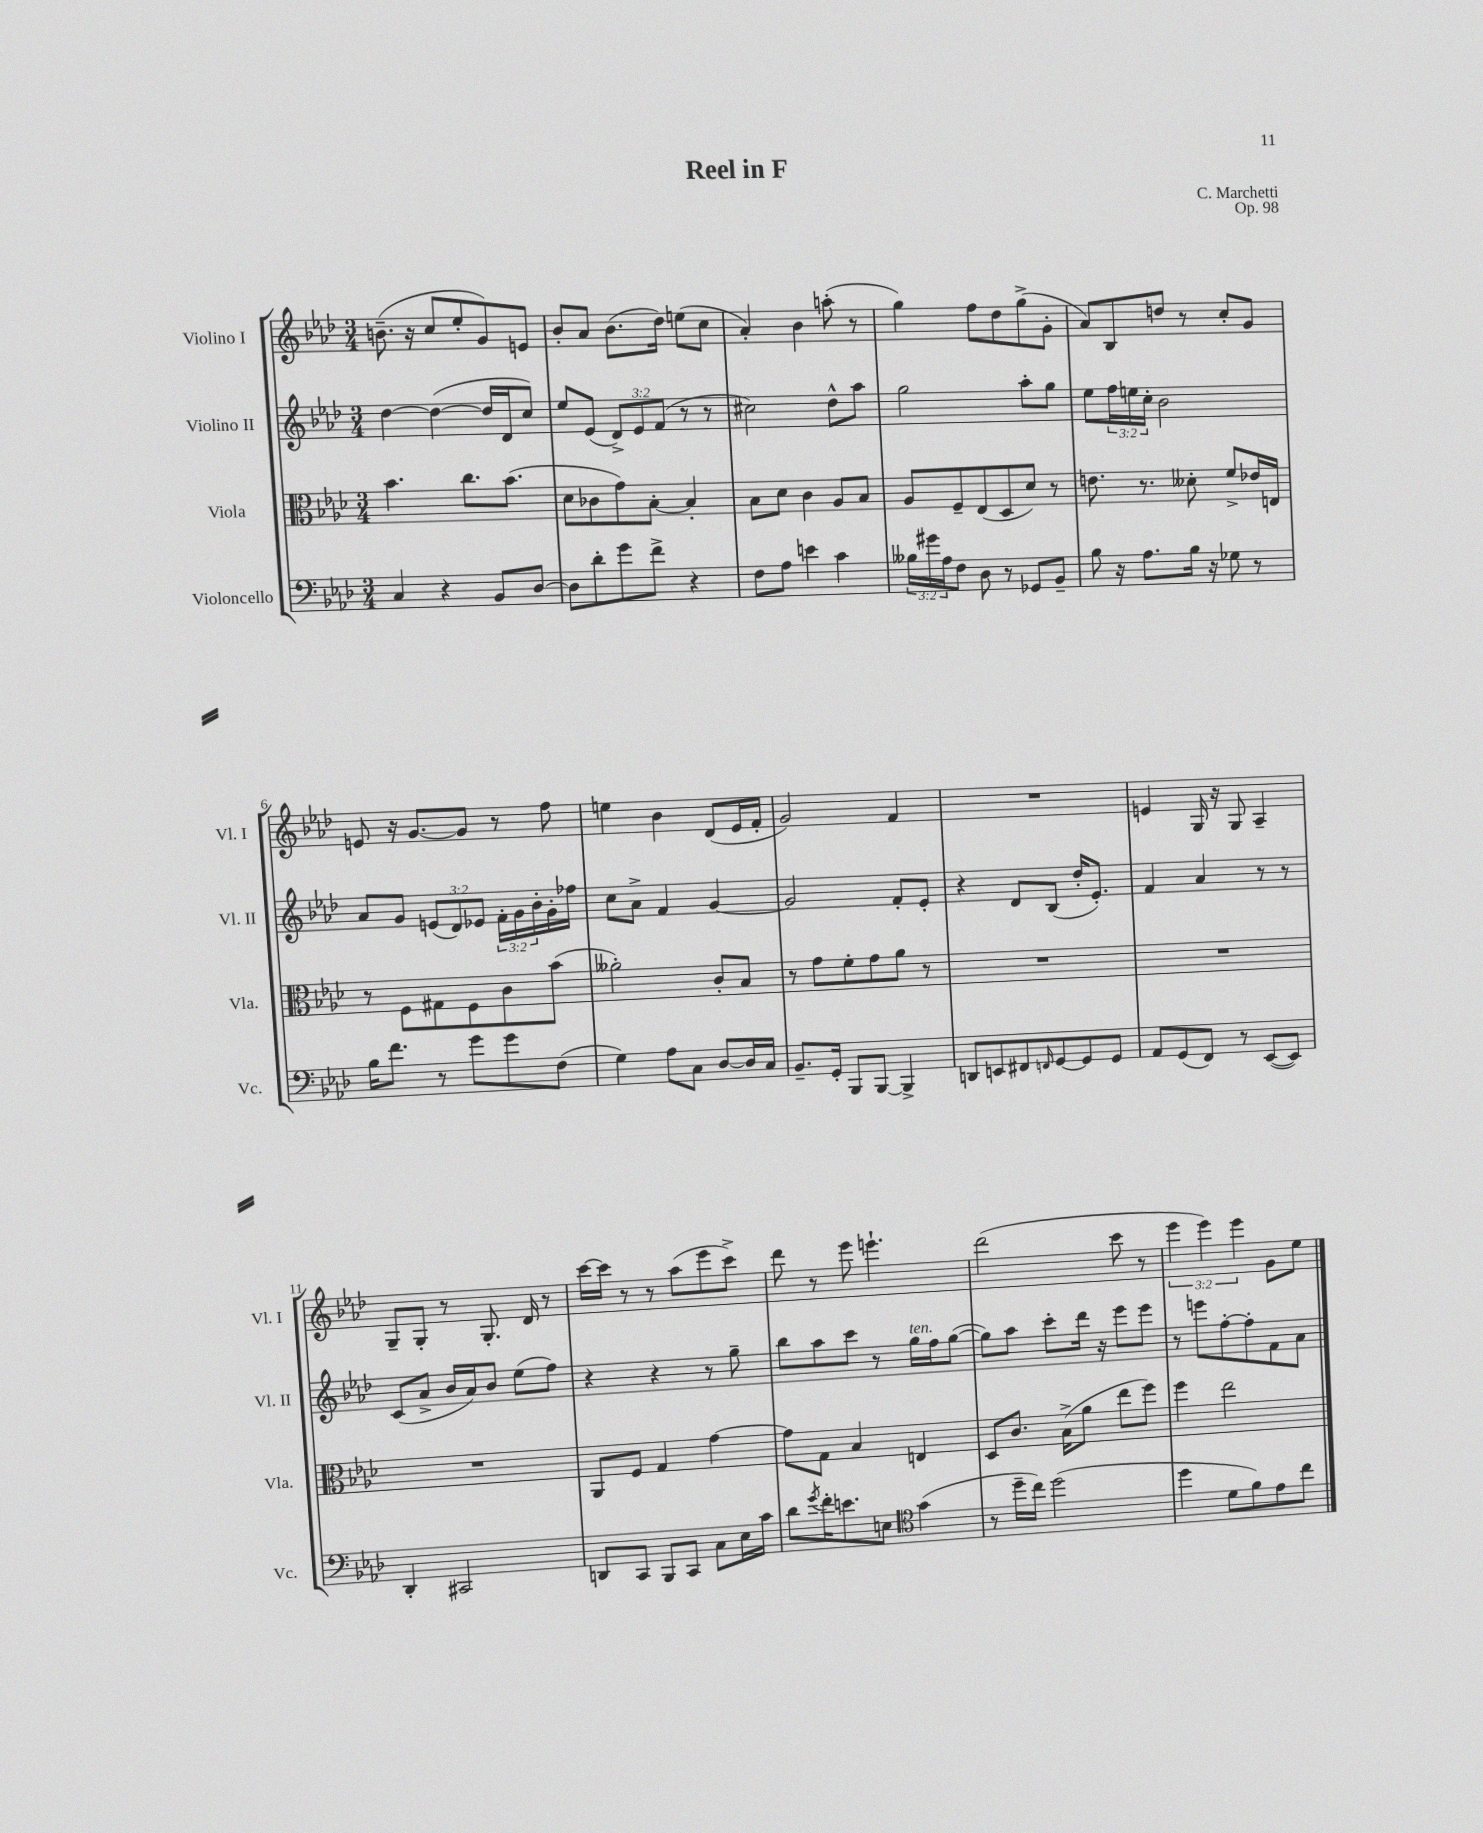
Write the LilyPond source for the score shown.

\header { title = "Reel in F" composer = "C. Marchetti" opus = "Op. 98" }
<<
\new StaffGroup <<
\new Staff = "s0" \with { instrumentName = "Violino I" shortInstrumentName = "Vl. I" } {
    \clef treble \key aes \major \numericTimeSignature \time 3/4 \override Staff.TupletNumber.text = #tuplet-number::calc-fraction-text
    b'8.--( r16 c''8 ees''8-. g'8) e'8 |
    bes'8-. aes'8 bes'8.( des''16) e''8( c''8 |
    aes'4-.) bes'4 a''8-.( r8 |
    g''4) f''8 des''8 g''8->( g'8-. |
    aes'8) bes8 d''8 r8 c''8-. g'8 |
    e'8 r16 g'8.~ g'8 r8 f''8 |
    e''4 bes'4 des'8( ees'16 f'16-. |
    g'2) f'4 |
    R2. |
    e'4 g16 r16 g8 aes4-- |
    g8-- g8-. r8 g8.-. des'16 r8 |
    c'''16~ c'''16 r8 r8 aes''8( ees'''8 c'''8->) |
    des'''8 r8 ees'''8 e'''4.-! |
    des'''2( c'''8 r8 |
    \tuplet 3/2 { ees'''4 ees'''4) ees'''4 } g'8 ees''8 \bar "|." |
}
\new Staff = "s1" \with { instrumentName = "Violino II" shortInstrumentName = "Vl. II" } {
    \clef treble \key aes \major \numericTimeSignature \time 3/4 \override Staff.TupletNumber.text = #tuplet-number::calc-fraction-text
    des''4~ des''4~( des''16 des'16 c''8) |
    ees''8 ees'8( \tuplet 3/2 { des'8->) ees'8 f'8( } r8 r8 |
    cis''2) des''8-^ aes''8 |
    g''2 aes''8-. g''8 |
    ees''8 \tuplet 3/2 { f''16 e''16 c''16-. } bes'2 |
    aes'8 g'8 \tuplet 3/2 { e'8( des'8) ees'8 } \tuplet 3/2 { f'16-. g'16 bes'16-. } g'16-. fes''16 |
    c''8 aes'8-> f'4 g'4~ |
    g'2 f'8-. ees'8-. |
    r4 des'8 bes8( des''16-. ees'8.-.) |
    f'4 aes'4 r8 r8 |
    c'8( aes'8-> bes'16 aes'16) bes'8 ees''8( f''8) |
    r4 r4 r8 g''8-- |
    bes''8 aes''8 c'''8 r8 g''16^\markup { \italic "ten." } f''16 g''8~( |
    g''8) aes''8 c'''8-. des'''16 r16 ees'''8 ees'''8 |
    r8 e'''8 f''8~-. f''8-. f'8 aes'8 \bar "|." |
}
\new Staff = "s2" \with { instrumentName = "Viola" shortInstrumentName = "Vla." } {
    \clef alto \key aes \major \numericTimeSignature \time 3/4
    bes'4. c''8. bes'8.( |
    des'8 ces'8 g'8) bes8~-. bes4-. |
    bes8 des'8 c'4 aes8 bes8 |
    aes8 f8-- ees8( des8 des'8) r8 |
    e'8. r8. deses'8-. f'8-> ees'16 e16 |
    r8 f8 gis8 f8 c'8 bes'8( |
    aeses'2-.) c'8-. bes8 |
    r8 g'8 f'8-. g'8 aes'8 r8 |
    R2. |
    R2. |
    R2. |
    aes,8 f8 g4 g'4~ |
    g'8 g8 bes4 e4 |
    des8 c'8. bes16->( aes'8 ees''8 f''8) |
    f''4 ees''2 \bar "|." |
}
\new Staff = "s3" \with { instrumentName = "Violoncello" shortInstrumentName = "Vc." } {
    \clef bass \key aes \major \numericTimeSignature \time 3/4 \override Staff.TupletNumber.text = #tuplet-number::calc-fraction-text
    c4 r4 bes,8 des8~ |
    des8 des'8-. g'8 f'8-> r4 |
    f8 aes8 e'4 c'4 |
    \tuplet 3/2 { beses16 gis'16 aes16 } f8 des8 r8 ges,8 bes,8-- |
    bes8 r16 aes8. bes16 r16 ges8 r8 |
    bes16 f'8. r8 g'8 g'8 f8( |
    g4) aes8 c8 des8~ des16 c16 |
    bes,8.-- g,16-. bes,,8 bes,,8~ bes,,4-> |
    d,8 e,8 fis,8 \grace { f,16 } g,8~ g,8 g,8 |
    aes,8 g,8( f,8) r8 ees,8~( ees,8) |
    des,4-. cis,2 |
    d,8 c,8 bes,,8 c,8 c8 ees16 c'16 |
    des'8 \acciaccatura { g'8 } f'16-. e'8. e8 \clef tenor g'4( |
    r8 des''16-- c''16) des''2( |
    des''4 des'8 f'8) ees'8 c''8 \bar "|." |
}
>>
>>
